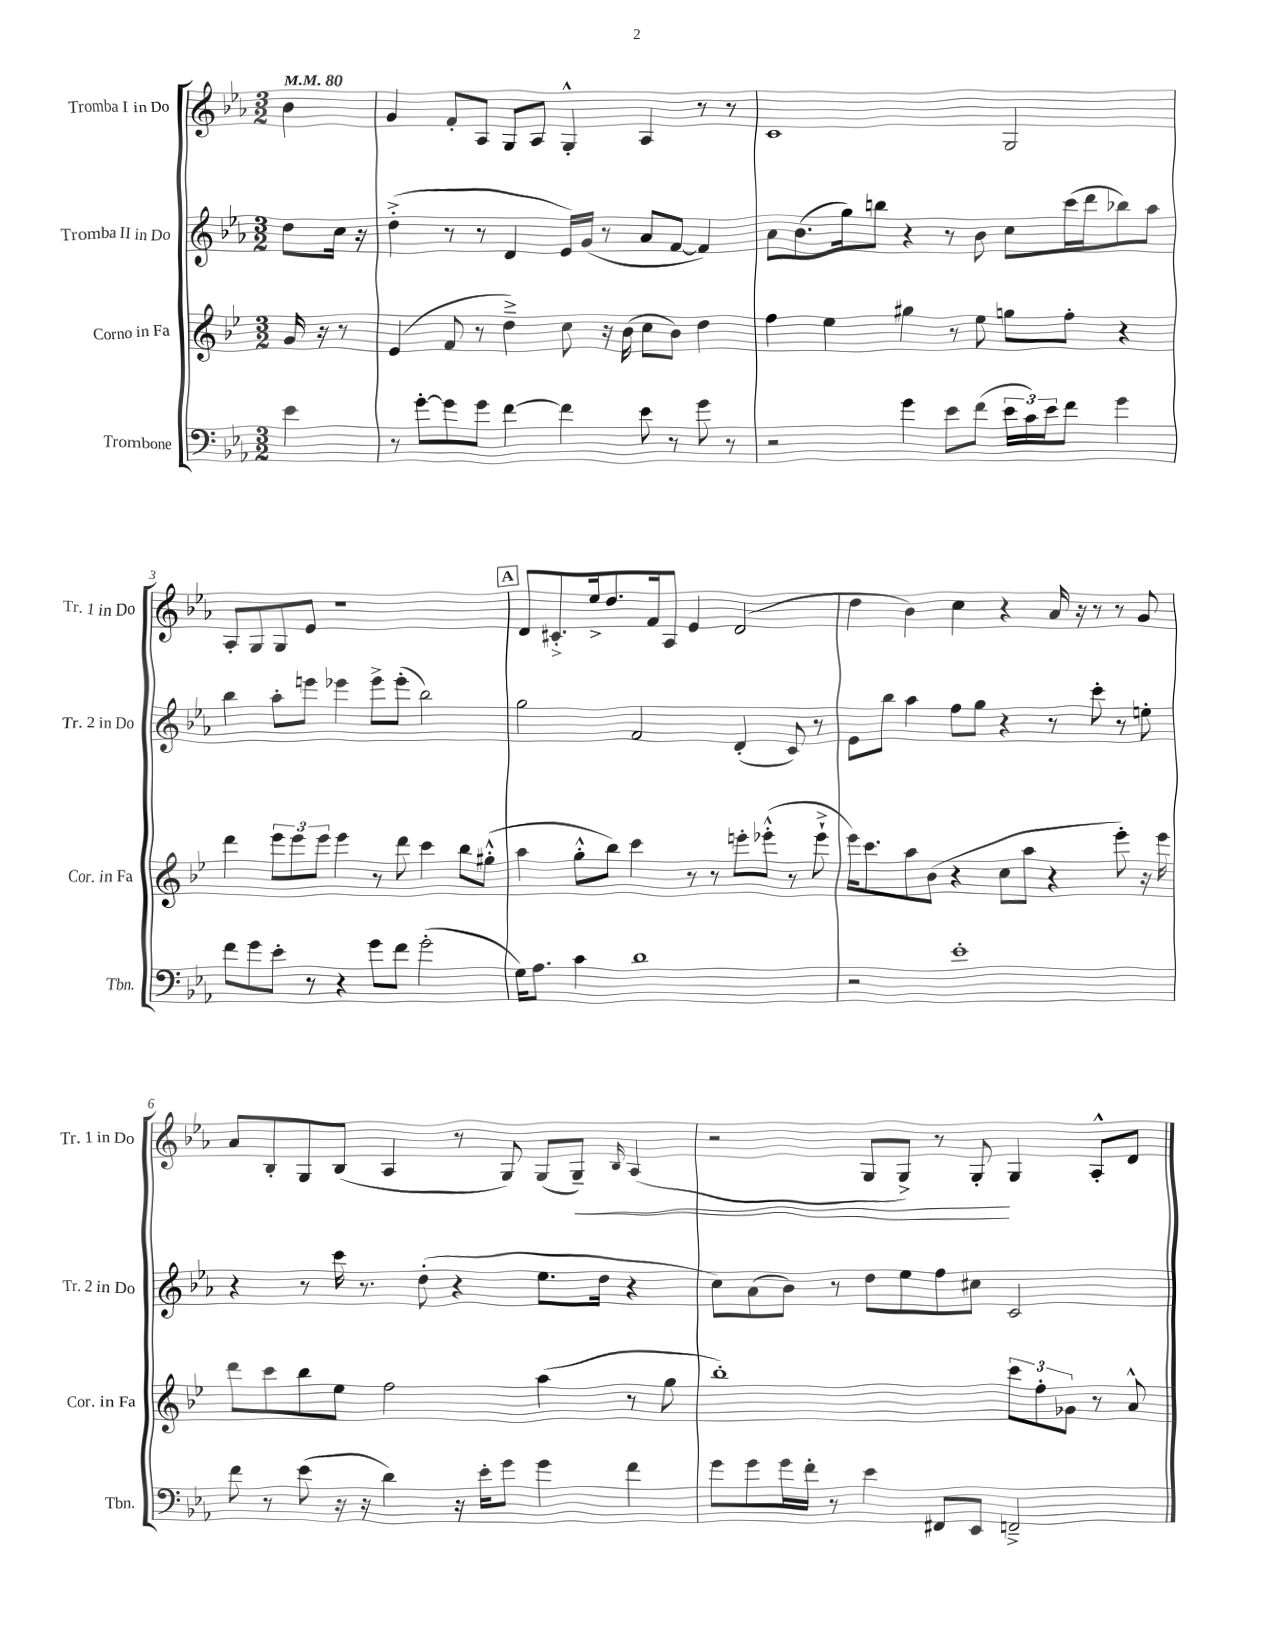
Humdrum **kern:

**kern	**kern	**kern	**kern	**dynam
*part4	*part3	*part2	*part1	*part1
*staff4	*staff3	*staff2	*staff1	*staff1
*I"Trombone	*I"Corno in Fa	*I"Tromba II in Do	*I"Tromba I in Do	*
*I'Tbn.	*I'Cor. in Fa	*I'Tr. 2 in Do	*I'Tr. 1 in Do	*
*clefF4	*clefG2	*clefG2	*clefG2	*
*k[b-e-a-]	*k[b-e-]	*k[b-e-a-]	*k[b-e-a-]	*
*M3/2	*M3/2	*M3/2	*M3/2	*
*MM80	*MM80	*MM80	*MM80	*
=	=	=	=	=
4e-\	16g/	8dd\L	4b-\	.
.	16r	.	.	.
.	8r	16cc\Jk	.	.
.	.	16r	.	.
=1	=1	=1	=1	=1
8r	(4e-/	(4dd'^\	4g/	.
[8g'\L	.	.	.	.
8g\]	8f/	8r	8f'/L	.
8g\J	8r	8r	8A-/J	.
[4f\	4dd~^\)	4d/	8G/L	.
.	.	.	8A-/J	.
4f\]	8cc\	16e-/LL)	4G'^^/	.
.	.	(16g/JJ	.	.
.	16r	8r	.	.
.	(16b-\	.	.	.
8e-\	8cc\L	8a-/L	4A-/	.
8r	8b-\J)	[8f/J	.	.
8g\	4dd\	4f/])	8r	.
8r	.	.	8r	.
=2	=2	=2	=2	=2
2r	4ff\	8a-\L	1c	.
.	.	(8.b-\	.	.
.	4ee-\	.	.	.
.	.	16gg\k)	.	.
.	.	8bbn\J	.	.
4g\	4gg#X\	4r	.	.
8e-\L	8r	8r	.	.
(8f\J	8ee-\	8b-\	.	.
24e-\LL	8ggn\L	8cc\L	2G/	.
24c\)	.	.	.	.
24e-\J	.	.	.	.
8f\J	8ff'\J	(16ccc\L	.	.
.	.	16ddd\J	.	.
4g\	4r	8bb-X\)	.	.
.	.	8aa-\J	.	.
!!LO:LB:g=z
=3	=3	=3	=3	=3
8f\L	4ddd\	4bb-\	8A-'/L	.
8g\	.	.	8G/	.
8e-'\J	12eee-\L	8aa-'\L	8G/	.
.	12eee-\	.	.	.
8r	.	8eeen\J	8e-/J	.
.	12eee-\J	.	.	.
4r	4eee-\	4eee-X\	1r	.
8g\L	8r	8eee-^\L	.	.
8f\J	8ddd\	(8eee-'\J	.	.
(2g'\	4ccc\	2bb-\)	.	.
.	8bb-\L	.	.	.
.	(8gg#X'^^\J	.	.	.
!!LO:REH:place=s1:t=A
=4	=4	=4	=4	=4
16G\KL)	4aa\	2gg\	8d/L	.
8.A-\J	.	.	.	.
.	.	.	8.c#X'^/	.
4c\	8gg'^^\L	.	.	.
.	.	.	16ee-^/k	.
.	8bb-\J)	.	8.dd/	.
1d	4ccc\	2f/	.	.
.	.	.	16f/k	.
.	.	.	8A-/J	.
.	8r	.	4e-/	.
.	8r	.	.	.
.	8eeen'\L	(4d'/	(2d/	.
.	(8eee-X'^^\J	.	.	.
.	8r	8c/)	.	.
.	8eee-`^\	8r	.	.
=5	=5	=5	=5	=5
2r	16eee-\KL)	8e-\L	4dd\	.
.	8.ccc\	.	.	.
.	.	8bb-\J	.	.
.	8aa\	4aa-\	4b-\)	.
.	(8b-\J	.	.	.
1e-'	4r	8ff\L	4cc\	.
.	.	8gg\J	.	.
.	8cc\L	4r	4r	.
.	8aa\J	.	.	.
.	4r	8r	16a-/	.
.	.	.	16r	.
.	.	8ccc'\	8r	.
.	8eee-'\)	8r	8r	.
.	16r	8een'\	8g/	.
.	16eee-\	.	.	.
!!LO:LB:g=z
=6	=6	=6	=6	=6
8f\	8ddd\L	4r	8a-/L	.
8r	8ccc\	.	8B-'/	.
(8e-\	8bb-\	8r	8G/	.
16r	8ee-\J	16ccc\	(8B-/J	.
16r	.	8.r	.	.
4d\)	2ff\	.	4A-/	.
.	.	(8dd'\	.	.
16r	.	4r	8r	.
16e-'\KL	.	.	.	.
8g\J	.	.	8G/)	.
4g\	(4aa\	8.ee-\L	(8G/L	.
!	!	!	!	!LO:HP:b
.	.	.	8G~/J)	<
.	.	16dd\Jk	.	.
.	.	.	16qqB-/	.
4f\	8r	4r	(4A-/	.
.	8gg\	.	.	.
=7	=7	=7	=7	=7
8g\L	1bb-')	8cc\L)	2r	.
8g\	.	(8a-\	.	.
16g\L	.	8b-\J)	.	.
16f'\JJ	.	.	.	.
8r	.	8r	.	.
4e-\	.	8dd\L	8G/L	.
.	.	8ee-\	8G^/J)	.
8FF#X/L	.	8ff\	8r	.
8EE-/J	.	8cc#X\J	8G'/	.
2FFn~^/	12ccc\L	2c/	4G/	[
.	12ff'\	.	.	.
.	12g-X\J	.	.	.
.	8r	.	8A-'^^/L	.
.	8a^^/	.	8d/J	.
==	==	==	==	==
*-	*-	*-	*-	*-
